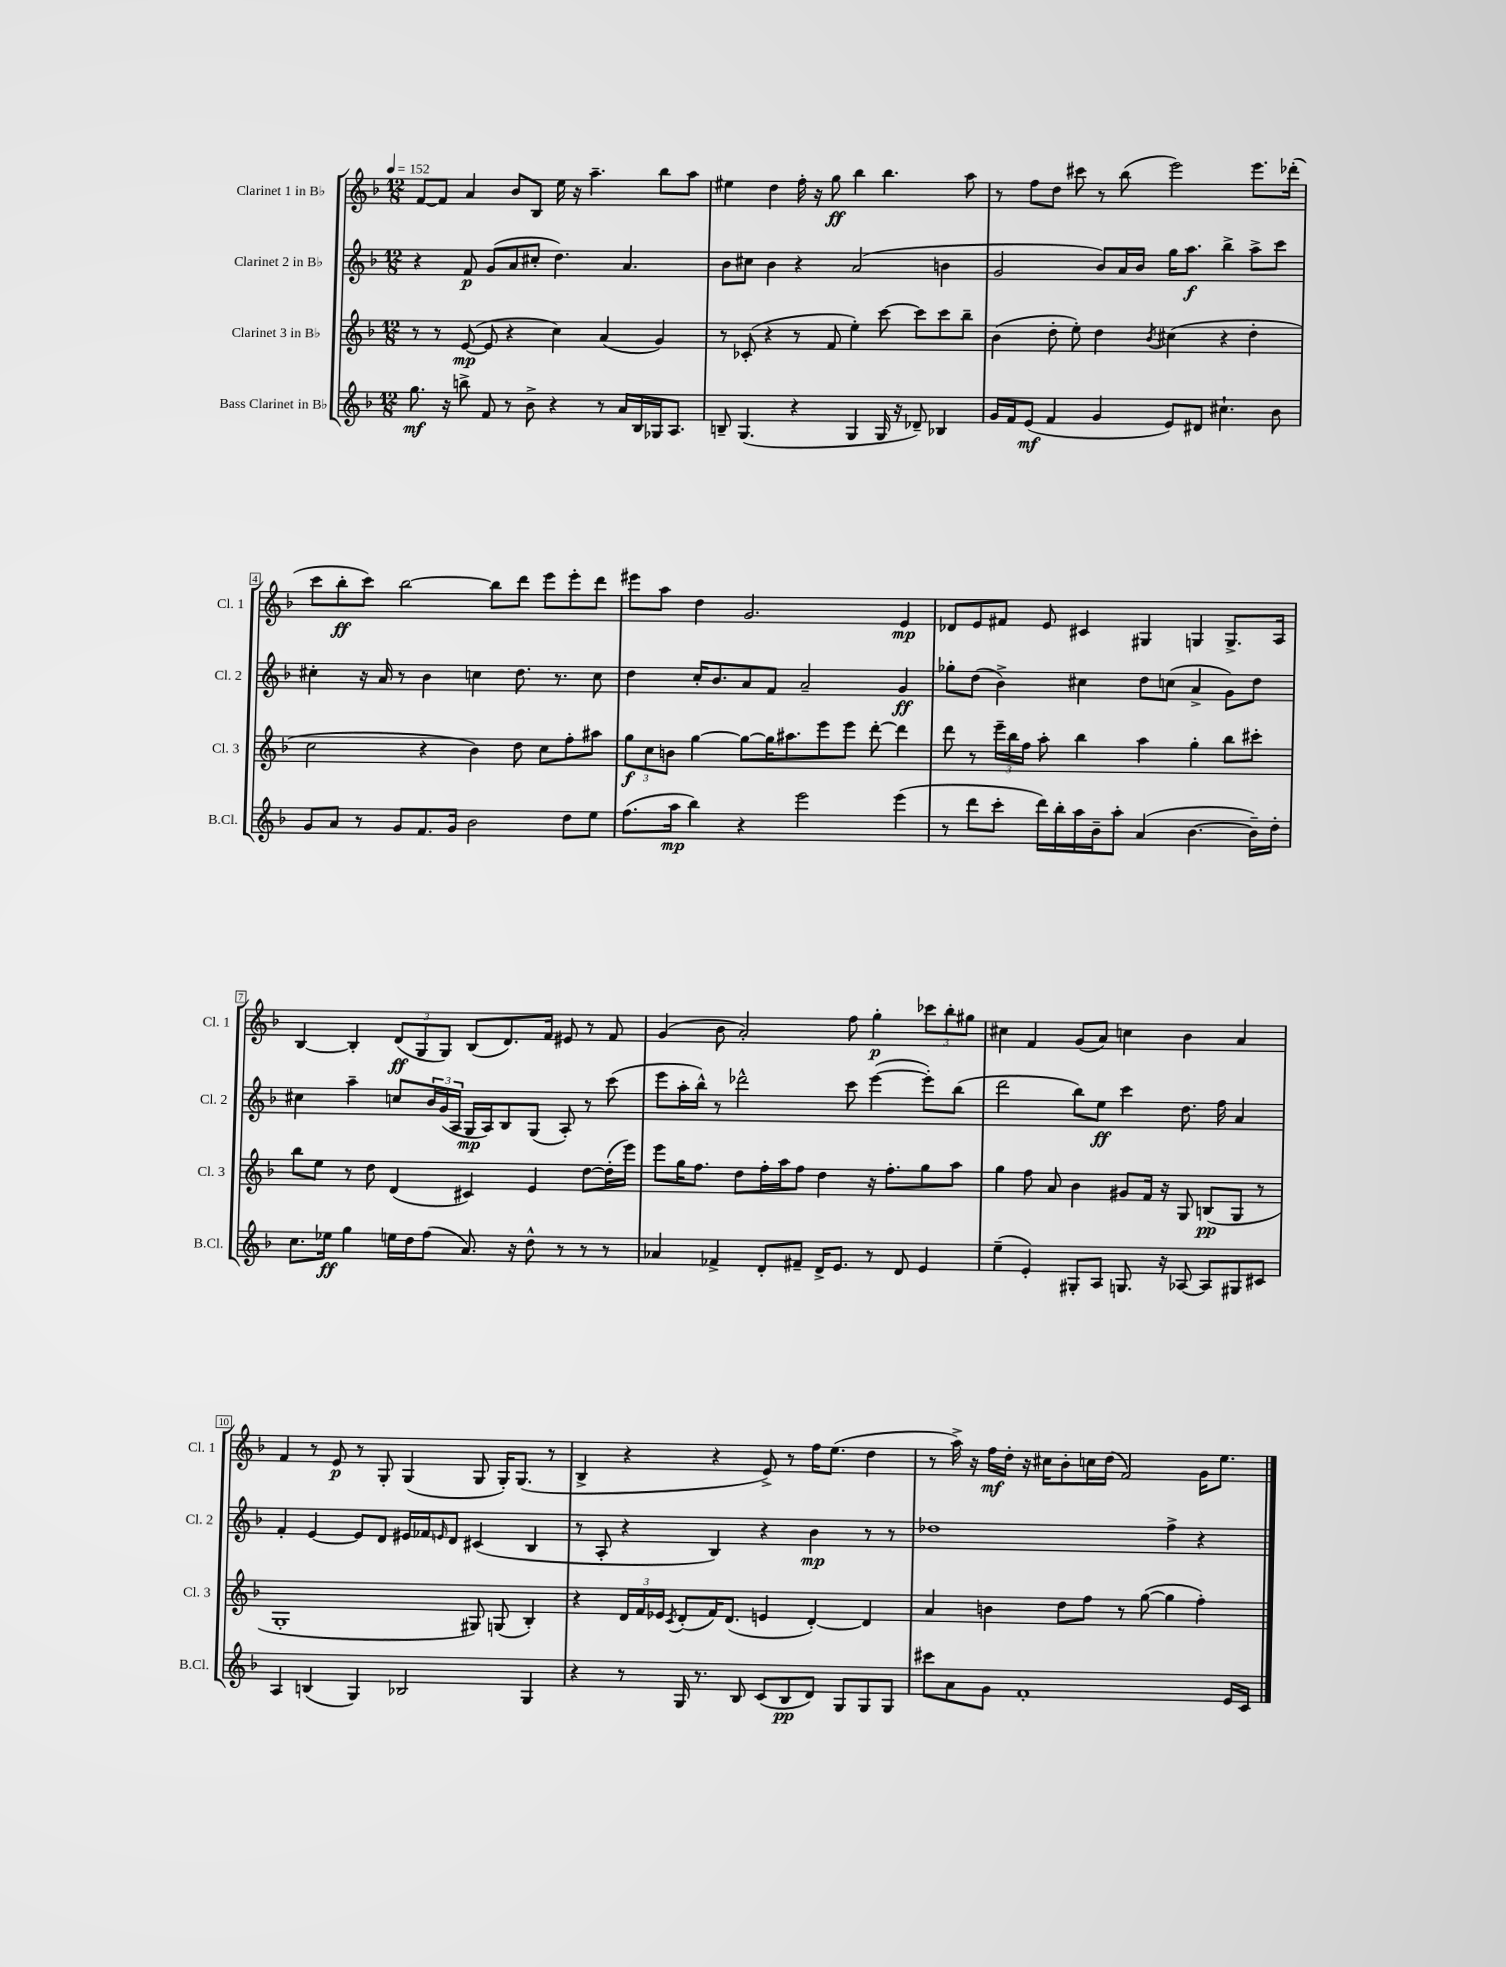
<<
\new StaffGroup <<
\new Staff = "s0" \with { instrumentName = "Clarinet 1 in Bb" shortInstrumentName = "Cl. 1" } {
    \clef treble \key f \major \numericTimeSignature \time 12/8 \tempo 4 = 152
    f'8~ f'8 a'4 bes'8 bes8 e''16 r16 a''4.-- bes''8 a''8 |
    eis''4 d''4 f''16-. r16 g''8\ff bes''4 bes''4. a''8 |
    r8 f''8 d''8 cis'''8 r8 bes''8( e'''2) e'''8. des'''16-.( |
    c'''8 bes''8-.\ff c'''8) bes''2~ bes''8 d'''8 e'''8 e'''8-. d'''8 |
    eis'''8 a''8 d''4 g'2. e'4\mp |
    des'8 e'8 fis'8 e'8 cis'4 gis4 g4 g8.-> a16 |
    bes4~ bes4-. \tuplet 3/2 { d'8\ff( g8 g8) } bes8( d'8.) f'16 eis'8 r8 f'8 |
    g'4( bes'8 a'2-.) f''8 g''4-.\p \tuplet 3/2 { ces'''8 bes''8-. gis''8 } |
    cis''4 f'4 g'8( a'8) c''4 bes'4 a'4 |
    f'4 r8 e'8\p r8 g8-. g4( g8 g16-.) g8.( r8 |
    bes4-> r4 r4 e'8->) r8 f''16 e''8.( d''4 |
    r8 a''16->) r16 f''16\mf d''16-. r16 cis''16 bes'8-. c''16 d''16( f'2) g'16 e''8. \bar "|." |
}
\new Staff = "s1" \with { instrumentName = "Clarinet 2 in Bb" shortInstrumentName = "Cl. 2" } {
    \clef treble \key f \major \numericTimeSignature \time 12/8
    r4 f'8\p g'8( a'8 cis''8-. d''4.) a'4. |
    bes'8 cis''8 bes'4 r4 a'2( b'4 |
    g'2 bes'8) a'16 bes'16 g''16 a''8.\f bes''4-> a''8-> c'''8 |
    cis''4-. r16 a'16 r8 bes'4 c''4 d''8. r8. c''8 |
    d''4 c''16-. bes'8. a'8 f'8 a'2-- g'4\ff |
    ges''8-. d''8( bes'4->) cis''4 d''8 c''8( a'4-> g'8) d''8 |
    cis''4 a''4-- c''8 \tuplet 3/2 { bes'16 g'16( a16 } g16\mp a16) bes8 g8( a8-.) r8 c'''8( |
    e'''8 a''16-. bes''16-^) r8 des'''2-^ c'''8 e'''4~( e'''8-.) bes''8( |
    d'''2 bes''8) e''8\ff c'''4 d''8. f''16 a'4 |
    f'4-. e'4~ e'8 d'8 eis'16 fes'16 \grace { e'16 } d'8 cis'4( bes4 |
    r8 a8-. r4 bes4) r4 bes'4\mp r8 r8 |
    des''1 f''4-> r4 \bar "|." |
}
\new Staff = "s2" \with { instrumentName = "Clarinet 3 in Bb" shortInstrumentName = "Cl. 3" } {
    \clef treble \key f \major \numericTimeSignature \time 12/8
    r8 r8 e'8~\mp( e'8 r4 c''4) a'4( g'4) |
    r8 ces'8-.( r4 r8 f'8 e''4-.) c'''8~ c'''8 c'''8 bes''8-- |
    bes'4( d''8-. e''8-.) d''4 \acciaccatura { bes'8 } cis''4( r4 d''4-. |
    c''2 r4 bes'4) d''8 c''8 f''8-. ais''8 |
    \tuplet 3/2 { g''8\f c''8 b'8 } g''4~ g''8~ g''16 ais''8. e'''8 e'''8 d'''8~-. d'''4 |
    d'''8 r8 \tuplet 3/2 { e'''16-- bes''16 f''16 } a''8-. bes''4 a''4 g''4-. bes''8 cis'''8-. |
    bes''8 e''8 r8 d''8 d'4( cis'4) e'4 d''8~ d''16-.( e'''16) |
    e'''8 g''16 f''8. d''8 f''16-. a''16 f''8 d''4 r16 f''8.-. g''8 a''8 |
    g''4 f''8 a'8 bes'4 gis'8 f'16 r16 g8 b8\pp( g8 r8 |
    g1-. gis8) g8( bes4-.) |
    r4 \tuplet 3/2 { d'16 f'16 ees'16 } \acciaccatura { c'8 } d'8-.( f'16) d'8.( e'4 d'4~-.) d'4 |
    a'4 b'4 d''8 f''8 r8 g''8~( g''4 f''4-.) \bar "|." |
}
\new Staff = "s3" \with { instrumentName = "Bass Clarinet in Bb" shortInstrumentName = "B.Cl." } {
    \clef treble \key f \major \numericTimeSignature \time 12/8
    g''8.\mf r16 b''8-> f'8 r8 bes'8-> r4 r8 a'16 bes16 ges16 a8. |
    b8-- g4.( r4 g4 g16 r16 des'8--) bes4 |
    g'16 f'16 e'8\mf( f'4 g'4 e'8) dis'8 cis''4.-! bes'8 |
    g'8 a'8 r8 g'8 f'8. g'16 bes'2 d''8 e''8 |
    f''8.( a''16\mp bes''4) r4 e'''2 e'''4( |
    r8 d'''8 c'''8-. d'''16) bes''16-. a''16 bes'16-- a''8-. a'4( bes'4.~ bes'16--) d''16-. |
    c''8. ees''16\ff g''4 e''16 d''16 f''8( a'8.) r16 d''8-^ r8 r8 r8 |
    aes'4 fes'4-> d'8-. fis'8-- d'16-> e'8. r8 d'8 e'4 |
    e''4--( e'4-.) gis8-. a8 g8. r16 aes8~ aes8 gis8 cis'8 |
    a4 b4( g4) bes2 g4 |
    r4 r8 g16 r8. bes8 c'8( bes8\pp d'8) g8 g8 g8 |
    cis'''8 a'8 g'8 f'1-. e'16 c'16 \bar "|." |
}
>>
>>
\layout { \context { \Score \override BarNumber.stencil = #(make-stencil-boxer 0.1 0.3 ly:text-interface::print) } }
